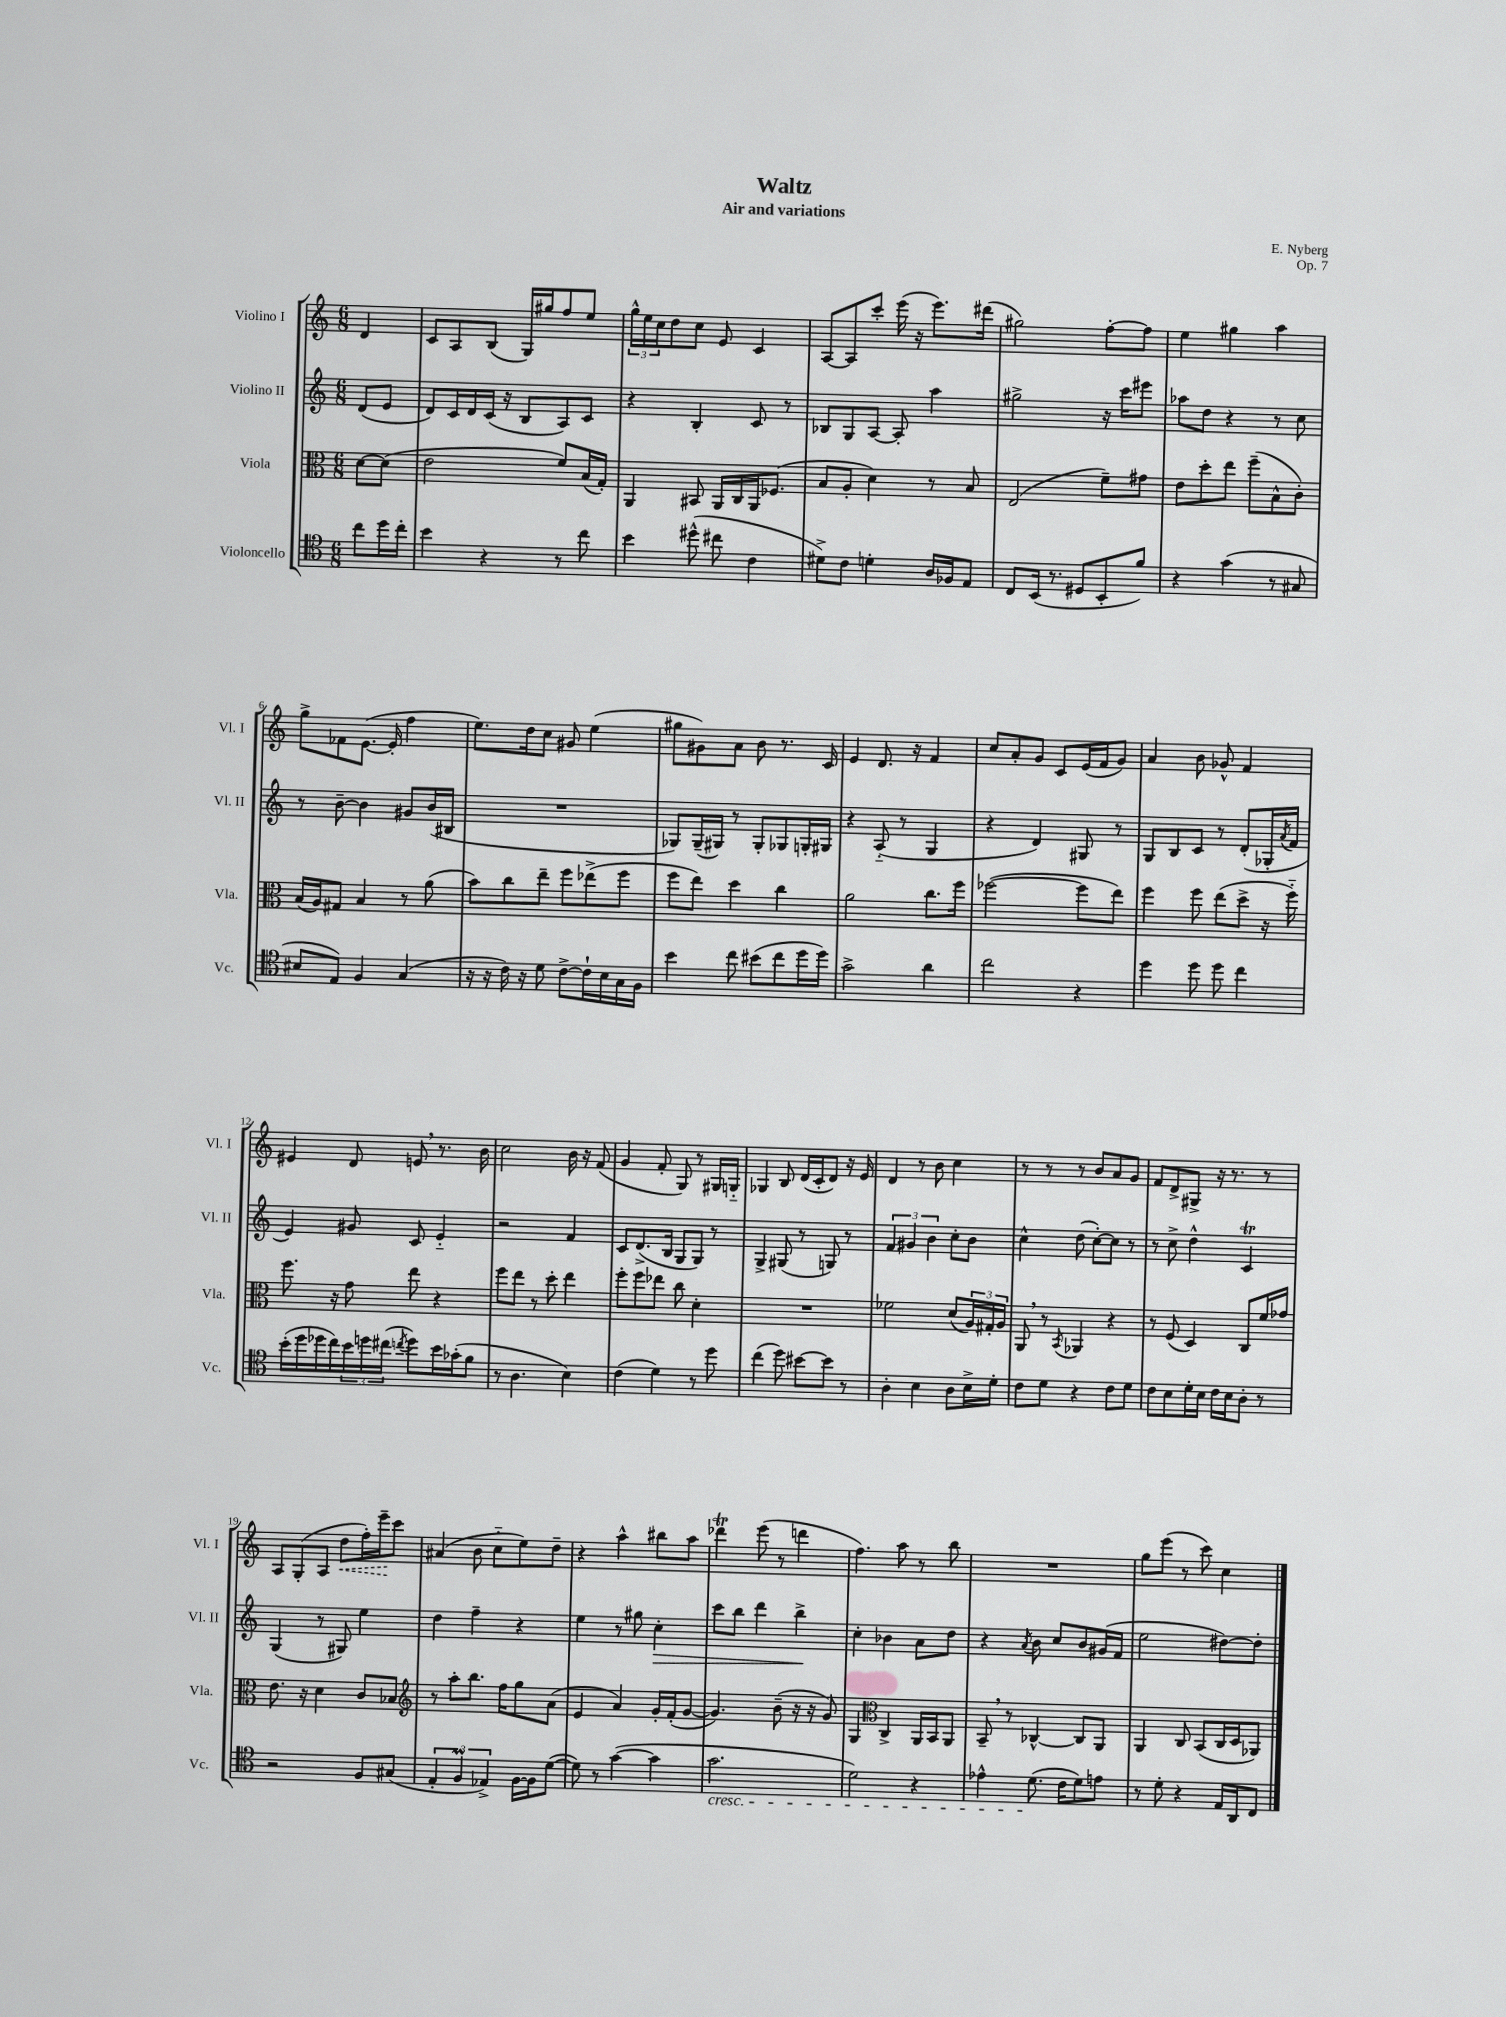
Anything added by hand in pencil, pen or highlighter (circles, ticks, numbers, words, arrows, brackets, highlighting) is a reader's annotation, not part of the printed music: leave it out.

**kern	**kern	**kern	**kern
*staff4	*staff3	*staff2	*staff1
*clefC4	*clefC3	*clefG2	*clefG2
*k[]	*k[]	*k[]	*k[]
*M6/8	*M6/8	*M6/8	*M6/8
8cc\L	[8d\L	(8d/L	4d/
16dd\L	(8d\]J	8e/J	.
16cc'\JJ	.	.	.
=	=	=	=
4b\	2e\	8d/L)	8c/L
.	.	16c/L	8A/
.	.	16d/	.
4r	.	(16c/JJ	(8B/J
.	.	16r	.
.	.	8B/L	16G/LL)
.	.	.	16gg#/J
8r	8f/L)	8A/)	8ff/
8cc\	(16B/L	8c/J	8ee/J
.	16G'/JJ)	.	.
=	=	=	=
4b\	4AA/	4r	24gg^^\LL
.	.	.	24ee\
.	.	.	24cc\J
.	.	.	8dd\
(8dd#^^\	8BB#/	4B'/	8cc\J
8cc#\	16AA/LL	.	8e/
.	16C/	.	.
4c\	16AA/J	8c/	4c/
.	(8.F-/J	.	.
.	.	8r	.
=	=	=	=
8d#^\L)	8B/L	8B-/L	[8A/L
8c\J	8A'/J	8G/	8A/]
4d'\	4d\)	[8A/J	8ccc'/J
.	.	8A'/]	(16eee\
.	.	.	16r
16A/LL	8r	4aa\	8.eee\L)
16F-/J	.	.	.
8E/J	8B/	.	.
.	.	.	(16ddd#\Jk
=	=	=	=
8C/L	(2E/	2gg#^\	2gg#\)
(16BB/Jk	.	.	.
8.r	.	.	.
8D#/L	.	.	.
8BB'/	8f~\L)	16r	[8ff'\L
.	.	16ccc\LK	.
8f/J)	8g#\J	8eee#\J	8ff\]J
=	=	=	=
4r	8e\L	8aa-\L	4ee\
.	8dd'\	8dd\J	.
(4g\	8ee\J	4r	4gg#\
.	(8ff~\L	.	.
8r	8B^^\	8r	4aa\
8G#/	8c'\J)	8cc\	.
=	=	=	=
8B#/L	(16B/LL	8r	8gg^\L
.	16A/J)	.	.
8E/J)	8G#/J	[8b~\	8f-\
4F/	4B/	4b\]	([8.e\J
.	.	.	16e'/]
(4G/	8r	8g#/L	4ff\
.	(8a\	(16b/L	.
.	.	16B#/JJ	.
=	=	=	=
16r	8b\L)	2.r	8.ee\L)
16r	.	.	.
16c\)	8cc\	.	.
16r	.	.	16dd\k
8d\	8ee~\J	.	8cc\J
[8c^\L	8ff\L	.	8g#/
16c`\]L	(8ee-^\	.	(4ee\
16B\	.	.	.
16G\	8ff\J	.	.
16F\JJ	.	.	.
=	=	=	=
4b\	8ff\L	8G-/L)	8gg#\L
.	8ee\J)	(16G-~/L	8g#\)
.	.	16G#/JJ)	.
8cc\	4dd\	8r	8a\J
(8b#\L	.	8G#'/L	8b\
8cc\	4cc\	8G-/	8.r
16dd\L	.	16G'/L	.
16dd\JJ)	.	16G#/JJ	16c/
=	=	=	=
2g^\	2a\	4r	4e/
.	.	(8A'~/	8.d/
.	.	8r	.
.	.	.	16r
4a\	8.cc\L	4G/	4f/
.	16ff\Jk	.	.
=	=	=	=
2cc\	([2ff-\	4r	8cc/L
.	.	.	8a'/
.	.	4d/)	8g/J
.	.	.	8c/L
4r	8ff-\]L	8G#/	(16e/L
.	.	.	16f/J
.	8ee\J)	8r	8g/J)
=	=	=	=
4dd\	4ff\	8G/L	4a/
.	.	8B/	.
8dd\	8ff\	8c/J	8b\
8dd\	(8ee\L	8r	8g-^^/
4cc\	8dd^\J	(8d'/L	4f/
.	16r	16G-'/L	.
.	.	8qa/	.
.	16ff'~\)	16f/JJ	.
=	=	=	=
(16b'\LL	8.ff\	4e/)	4e#/
16dd\	.	.	.
16dd-\	.	.	.
16cc\)	16r	.	.
24b\	8g\	8g#/	8d/
24dd\	.	.	.
(24cc#\JJ	.	.	.
8qcc/	.	.	.
8dd\L)	8ee\	8c/	8e/
16b\L	4r	4e'~/	8.r
(16g-'\J	.	.	.
8f\J	.	.	.
.	.	.	16b\
=	=	=	=
8r	8ff\L	2r	2cc\
4.A\	8ee\J	.	.
.	8r	.	.
.	8dd'\	.	.
4B\)	4ee\	4f/	16b\
.	.	.	16r
.	.	.	(8f/
=	=	=	=
(4c\	8ff'\L	8c/L	4g/
.	8ff\	(8.d^/	.
4d\)	8ee-\J	.	8f'/
.	.	16B/Jk	.
.	8cc\	8G/L	8G/)
8r	4d'\	8G/J)	8r
8dd\	.	8r	16G#/LL
.	.	.	16G'~/JJ
=	=	=	=
(4cc\	2.r	4G^/	4G-/
8dd\)	.	(8G#/	8B/
[8b#\L	.	8r	(16d/LL
.	.	.	16c'/J
8b#\]J	.	8G/)	8d/J)
8r	.	8r	16r
.	.	.	16e/
=	=	=	=
4A'\	2f-\	6f/	4d/
.	.	6g#/	.
4B\	.	.	8r
.	.	6b\	.
.	.	.	8b\
8A\L	(8d/L	8cc'\L	4cc\
16B^\L	24A/L)	8b\J	.
.	24G#'/	.	.
16d'\JJ	.	.	.
.	24A/JJ	.	.
=	=	=	=
8c\L	8AA/	4cc^^\	8r
8d\J	8r	.	8r
.	8qBB/	.	.
4r	4AA-/	(8dd\	8r
.	.	[8cc'\L)	8b/L
8c\L	4r	8cc\]J	8a/
8d\J	.	8r	8g/J
=	=	=	=
8c\L	8r	8r	8f/L
8B\	(8F/	8cc^\	8d^/
16d'\L	4D/)	4dd^^\	8G#^/J
16B\JJ	.	.	.
16c\LL	.	.	16r
16B\J	.	.	8.r
8A'\J	8C/L	4c/	.
8r	16f/L	.	8r
.	16g-/JJ	.	.
=	=	=	=
2r	8.e\	(4G/	8A/L
.	.	.	(8G'/
.	16r	.	.
.	4d\	8r	8A/J
.	.	8G#/)	8dd\L
8F/L	8c/L	4ee\	16ff'\L)
.	.	.	16eee~\J
(8G#/J	8B-/J	.	8ccc\J
=	=	=	=
*	*clefG2	*	*
6E'/	8r	4dd\	(4a#/
.	8aa'\L	.	.
6F/	.	.	.
.	8.bb\J	4ff~\	8b\
6E-^/)	.	.	.
.	.	.	8cc'~\L
.	16ff\LK	.	.
[16F\LL	8gg\	4r	8ee\)
16F\]J	.	.	.
([8d\J	(8a\J	.	8dd~\J
=	=	=	=
8d\])	4e/	4ee\	4r
8r	.	.	.
([4g\	4a/)	8r	4aa^^\
.	.	8gg#\	.
4g\]	16g'/LL	4cc'\	8bb#\L
.	(16f'/J	.	.
.	[8g/J	.	8aa\J
=	=	=	=
2.g\	4.g/])	8ccc\L	4ddd-\
.	.	8bb\J	.
.	.	4ddd\	(8eee\
.	(8b~\	.	8r
.	16r	4bb^\	4ddd\
.	16r	.	.
.	8g/)	.	.
=	=	=	=
2d\)	4G/	4cc'\	4.ff\)
*	*clefC3	*	*
.	4C^/	4b-\	.
.	.	.	8aa\
4r	16AA/LL	8a\L	8r
.	16BB/J	.	.
.	8AA/J	8dd\J	8bb\
=	=	=	=
4e-^^\	8BB~/	4r	2.r
.	8r	.	.
.	.	8qa/	.
(8.d\	[4C-^^/	8b\	.
.	.	8cc/L	.
16c\LK	.	.	.
8d\)	8C-/]L	8b/	.
8e\J	8AA/J	(16g#/L	.
.	.	16f/JJ	.
=	=	=	=
8r	4AA/	2ee\	8gg\L
8d'\	.	.	(8eee\J
4r	8C/	.	8r
.	(8BB/L	.	8ccc\)
16E/LL	16C/L	[8dd#\L)	4cc\
16AA/J	16D/J	.	.
8C/J	8AA-/J)	8dd#'\]J	.
==	==	==	==
*-	*-	*-	*-
